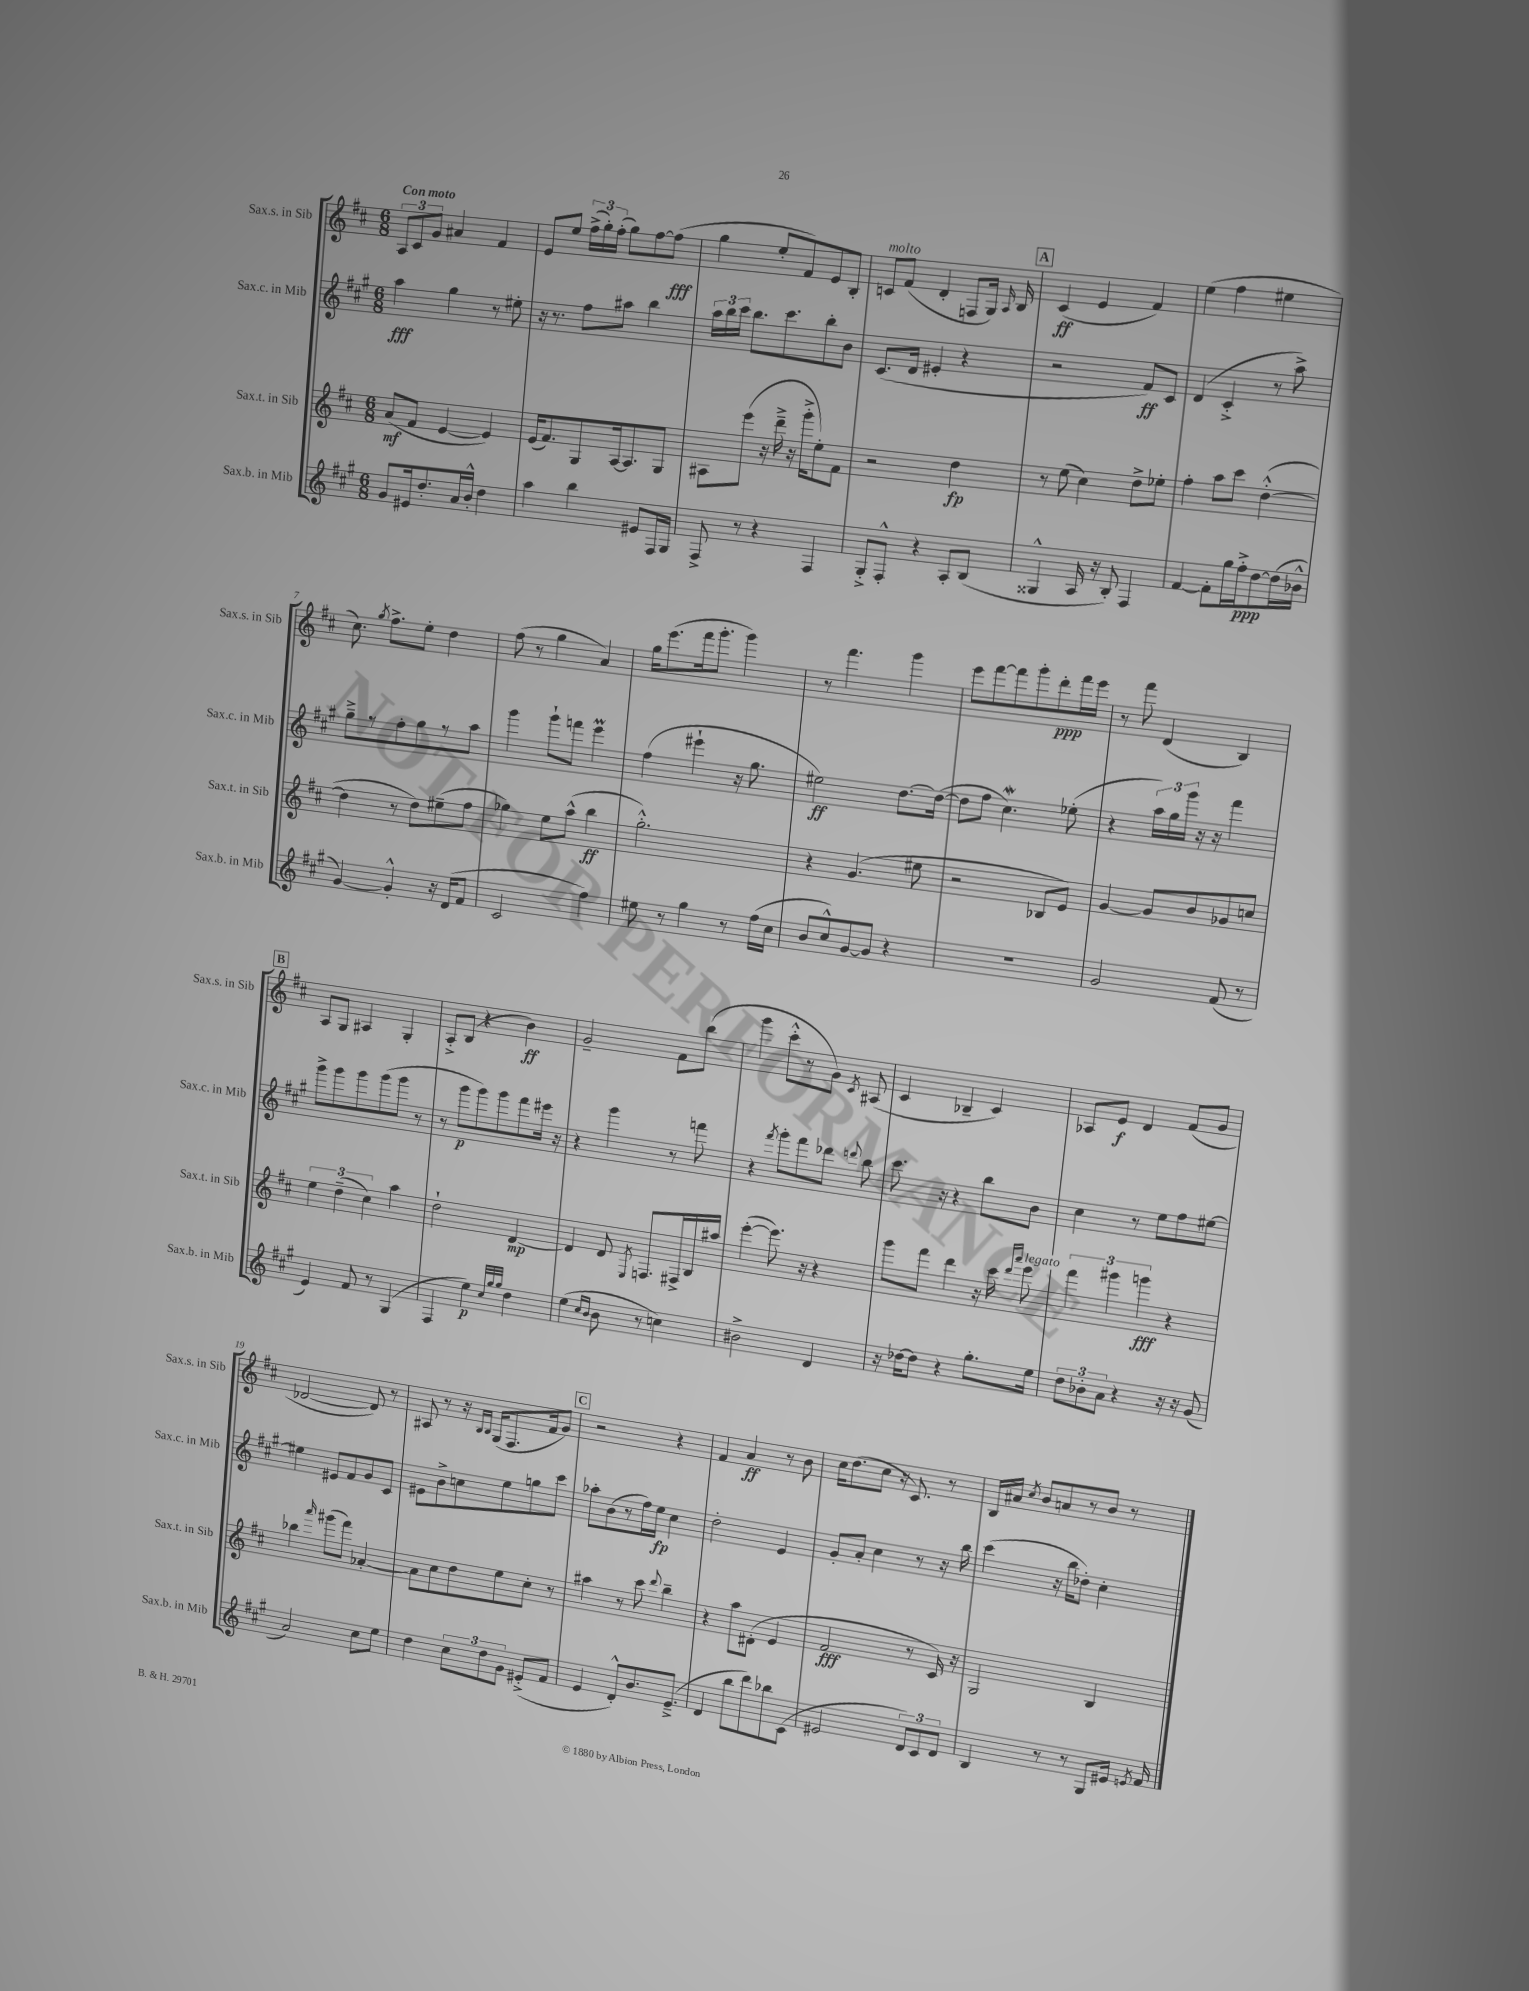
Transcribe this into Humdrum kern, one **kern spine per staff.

**kern	**dynam	**kern	**dynam	**kern	**dynam	**kern	**dynam
*part4	*part4	*part3	*part3	*part2	*part2	*part1	*part1
*staff4	*staff4	*staff3	*staff3	*staff2	*staff2	*staff1	*staff1
*I"Sax.b. in Mib	*	*I"Sax.t. in Sib	*	*I"Sax.c. in Mib	*	*I"Sax.s. in Sib	*
*I'Sax.b. in Mib	*	*I'Sax.t. in Sib	*	*I'Sax.c. in Mib	*	*I'Sax.s. in Sib	*
*clefG2	*	*clefG2	*	*clefG2	*	*clefG2	*
*k[f#c#g#]	*	*k[f#c#]	*	*k[f#c#g#]	*	*k[f#c#]	*
*M6/8	*	*M6/8	*	*M6/8	*	*M6/8	*
=1	=1	=1	=1	=1	=1	=1	=1
!	!	!	!	!	!	!LO:TX:a:B:t=Con moto	!
8g#/L	.	(8a/L	mf	4aa\	fff	12A/L	.
.	.	.	.	.	.	12c#/	.
16e#X/k	.	8f#/J	.	.	.	.	.
.	.	.	.	.	.	12g/J	.
8.dd'/	.	.	.	.	.	.	.
.	.	[4e/	.	4gg#\	.	4a#X/	.
16a/L	.	.	.	.	.	.	.
16b'^^/JJ	.	.	.	.	.	.	.
4dd\	.	4e/])	.	8r	.	4f#/	.
.	.	.	.	8ee#X'\	.	.	.
=2	=2	=2	=2	=2	=2	=2	=2
4aa\	.	(16e/KL	.	16r	.	8e/L	.
.	.	8.f#/)	.	8.r	.	.	.
.	.	.	.	.	.	8ee/J	.
4bb\	.	8G/	.	8ff#\L	.	(24ff#^\LL	.
.	.	.	.	.	.	24gg'\)	.
.	.	.	.	.	.	(24ff#'\JJ	.
.	.	[16A/k	.	8aa#X\J	.	8gg\L)	.
.	.	8.A/]	.	.	.	.	.
8e#X/L	.	.	.	4bb\	.	[8ff#\	.
16F#/L	.	8G/J	.	.	.	(8ff#\J]	fff
16G#/JJ	.	.	.	.	.	.	.
=3	=3	=3	=3	=3	=3	=3	=3
8F#^/	.	8A#X\L	.	24aa\LL	.	4gg\	.
.	.	.	.	24bb\	.	.	.
.	.	.	.	24ccc#\JJ	.	.	.
8r	.	(8eee\J	.	8.bb\L	.	.	.
4r	.	16r	.	.	.	8ee'/L	.
.	.	16ddd~^\	.	8.ccc#\	.	.	.
.	.	16r	.	.	.	8f#/)	.
.	.	16ggg'^\KL	.	.	.	.	.
4F#/	.	8ee'\)	.	8bb'\	.	8e/	.
.	.	8f#\J	.	8b\J	.	8B'/J	.
=4	=4	=4	=4	=4	=4	=4	=4
!	!	!	!	!	!	!LO:TX:a:i:t=molto	!
8G#'^/L	.	2r	.	(8.c#/L	.	8cn/L	.
8F#'^^/J	.	.	.	.	.	(8f#/J	.
.	.	.	.	16d/Jk	.	.	.
4r	.	.	.	4e#X'/	.	4d'/	.
8A'/L	.	4dd\	fp	4r	.	8Fn/L	.
(8B/J	.	.	.	.	.	16G/Jk)	.
.	.	.	.	.	.	16qqA/	.
.	.	.	.	.	.	16B/	.
!!LO:REH:place=s1:t=A
=5	=5	=5	=5	=5	=5	=5	=5
4G##X^^/	.	8r	.	2r	.	(4c#/	ff
.	.	(8ee\	.	.	.	.	.
16A/	.	4cc#\)	.	.	.	4e/	.
16r	.	.	.	.	.	.	.
8B'/)	.	.	.	.	.	.	.
4F#/	.	8dd^\L	.	8f#/L)	ff	4f#/)	.
.	.	8ee-X'\J	.	8c#/J	.	.	.
=6	=6	=6	=6	=6	=6	=6	=6
[4f#/	.	4ff#'\	.	(4d/	.	(4ee\	.
8f#'\L]	.	8aa\L	.	4c#'^/	.	4ff#\	.
16gg#\L	.	8ccc#\J	.	.	.	.	.
16ff#'^\J	ppp	.	.	.	.	.	.
[8dd\	.	([4dd'^^\	.	8r	.	4ee#X\	.
(16dd\L]	.	.	.	8aa^\)	.	.	.
16b-X^^\JJ	.	.	.	.	.	.	.
!!LO:LB:g=z
=7	=7	=7	=7	=7	=7	=7	=7
[4g#/)	.	4dd\]	.	8gg#~^\L	.	8.cc#\)	.
.	.	.	.	8r	.	.	.
.	.	.	.	.	.	8qgg/	.
.	.	.	.	.	.	8.ff#^\L	.
4g#'^^/]	.	8r	.	8ff#'\	.	.	.
.	.	8dd\L)	.	8gg#\	.	8ee'\J	.
16r	.	(8ee#X~\	.	8r	.	4dd\	.
(16d/KL	.	.	.	.	.	.	.
8f#/J	.	8ff#\J	.	8aa\J	.	.	.
=8	=8	=8	=8	=8	=8	=8	=8
2c#/	.	4gg-X\)	.	4ggg#\	.	(8ff#\	.
.	.	.	.	.	.	8r	.
.	.	8ee\L	.	8ggg#`\L	.	4gg\	.
.	.	(8aa^^\J	.	8fffn\J	.	.	.
4ff#\)	.	4bb\	ff	4eeeM\	.	4a/)	.
=9	=9	=9	=9	=9	=9	=9	=9
8ee#X\	.	2.gg'^^\)	.	(4ff#\	.	16gg\KL	.
.	.	.	.	.	.	(8.eee\	.
8r	.	.	.	.	.	.	.
4gg#\	.	.	.	4eee#X`\	.	16fff#\k	.
.	.	.	.	.	.	8.ggg'\J	.
8r	.	.	.	16r	.	4ggg\)	.
.	.	.	.	8.gg#\	.	.	.
(16ff#\LL	.	.	.	.	.	.	.
16cc#\JJ	.	.	.	.	.	.	.
=10	=10	=10	=10	=10	=10	=10	=10
8b/L	.	4r	.	2ee#X\)	ff	8r	.
8cc#^^/)	.	.	.	.	.	4.fff#\	.
[8g#/	.	(4.g/	.	.	.	.	.
8g#/J]	.	.	.	.	.	.	.
4r	.	.	.	[8.dd\L	.	4ggg\	.
.	.	8ee#X\	.	.	.	.	.
.	.	.	.	(16dd\Jk_	.	.	.
=11	=11	=11	=11	=11	=11	=11	=11
2.r	.	2r	.	8dd\L]	.	8eee\L	.
.	.	.	.	8ff#\J	.	[8fff#\	.
.	.	.	.	4.cc#W\)	.	8fff#\]	.
.	.	.	.	.	.	8ggg'\	.
.	.	8B-X/L	.	.	.	8ddd'\	ppp
.	.	8e/J)	.	(8ee-X'\	.	16fff#\L	.
.	.	.	.	.	.	16eee\JJ	.
=12	=12	=12	=12	=12	=12	=12	=12
2g#/	.	[4g/	.	4r	.	8r	.
.	.	.	.	.	.	8fff#\	.
.	.	8g/L]	.	24aa\LL)	.	(4d/	.
.	.	.	.	24gg#\	.	.	.
.	.	.	.	24ggg#\JJ	.	.	.
.	.	8b/	.	16r	.	.	.
.	.	.	.	16r	.	.	.
(8f#/	.	8g-X/	.	4fff#\	.	4B/)	.
8r	.	8ccn/J	.	.	.	.	.
!!LO:LB:g=z
!!LO:REH:place=s1:t=B
=13	=13	=13	=13	=13	=13	=13	=13
4e/)	.	6ee\	.	8ggg#^\L	.	8A/L	.
.	.	.	.	8ggg#\	.	8G/J	.
.	.	(6dd~\	.	.	.	.	.
8f#/	.	.	.	8ggg#\	.	4A#X/	.
.	.	6cc#\)	.	.	.	.	.
8r	.	.	.	(8ggg#\	.	.	.
(4G#/	.	4aa\	.	8ggg#\J	.	4G'/	.
.	.	.	.	8r	.	.	.
=14	=14	=14	=14	=14	=14	=14	=14
4F#/	.	2dd`\	.	8r	.	8A'^/L	.
.	.	.	.	8ggg#\L	p	(8B/J	.
4ee\)	p	.	.	8ggg#\)	.	4r	.
.	.	.	.	8ggg#\	.	.	.
32qqcc#/LLL	.	.	.	.	.	.	.
32qqgg#/	.	.	.	.	.	.	.
32qqgg#/JJJ	.	.	.	.	.	.	.
4dd\	.	[4d/	mp	8fff#\	.	4b\)	ff
.	.	.	.	16eee#X\Jk	.	.	.
.	.	.	.	16r	.	.	.
=15	=15	=15	=15	=15	=15	=15	=15
(4ee\	.	4d/]	.	4r	.	2g~/	.
16qqcc#/LL	.	.	.	.	.	.	.
16qqb/JJ	.	.	.	.	.	.	.
8b\	.	8d/	.	4ggg#\	.	.	.
.	.	8qE/	.	.	.	.	.
8r	.	8.Fn/L	.	.	.	.	.
4ccn\)	.	.	.	8r	.	8f#\L	.
.	.	16F#X^/L	.	.	.	.	.
.	.	16B/	.	8fffn\	.	(8bb\J	.
.	.	16aa#X/JJ	.	.	.	.	.
=16	=16	=16	=16	=16	=16	=16	=16
2b#X^\	.	([4eee'\	.	4r	.	4ggg\	.
.	.	.	.	8qfff#/	.	.	.
.	.	8.eee\])	.	8ggg#'\L	.	8ccc#'^^\L	.
.	.	.	.	8fff#\	.	8r	.
.	.	16r	.	.	.	.	.
4d/	.	4r	.	8ddd-X\J	.	8g\J)	.
.	.	.	.	8qqdddn/	.	8qc#/	.
.	.	.	.	8bb\	.	(8A#X/	.
=17	=17	=17	=17	=17	=17	=17	=17
16r	.	8ggg\L	.	8.ccc#\	.	4c#/	.
[16dd-X\KL	.	.	.	.	.	.	.
8dd-\J]	.	8fff#\J	.	.	.	.	.
.	.	.	.	16r	.	.	.
4r	.	4ddd\	.	4r	.	4B-X~/	.
8.gg#'\L	.	16r	.	8bb\L	.	4c#/)	.
.	.	16ccc#\	.	.	.	.	.
.	.	16qqddd/LL	.	.	.	.	.
.	.	16qqaaa/JJ	.	.	.	.	.
!	!	!LO:TX:a:i:t=legato	!	!	!	!	!
.	.	8eee\	.	8b\J	.	.	.
16ee\Jk	.	.	.	.	.	.	.
=18	=18	=18	=18	=18	=18	=18	=18
12dd\L	.	6fff#\	.	4cc#\	.	8A-X/L	.
12b-X'\	.	.	.	.	.	.	.
.	.	.	.	.	.	8e/J	f
12a\J	.	6ggg#X\	.	.	.	.	.
4r	.	.	.	8r	.	4d/	.
.	.	6gggn\	fff	.	.	.	.
.	.	.	.	8ee\L	.	.	.
16r	.	4r	.	8ff#\	.	(8f#/L	.
16r	.	.	.	.	.	.	.
(8g#/	.	.	.	[8ee#X\J	.	8g/J	.
!!LO:LB:g=z
=19	=19	=19	=19	=19	=19	=19	=19
2a/)	.	4bb-X\	.	4ee#X\]	.	[2d-X/	.
.	.	16qqaaa/	.	.	.	.	.
.	.	(8ggg#X\L	.	8e#X/L	.	.	.
.	.	8fff#\J)	.	8f#/	.	.	.
8cc#\L	.	[4a-X'/	.	8g#/	.	8d-/])	.
8ee\J	.	.	.	8c#/J	.	8r	.
=20	=20	=20	=20	=20	=20	=20	=20
4dd\	.	8a-\L]	.	8e#X\L	.	8A#X/	.
.	.	8cc#\	.	8b^\	.	8r	.
12cc#\L	.	8dd\	.	8ccn\	.	16r	.
.	.	.	.	.	.	16qqB/LL	.
.	.	.	.	.	.	16qqB/JJ	.
.	.	.	.	.	.	(16G/KL	.
12dd\	.	.	.	.	.	.	.
.	.	8ee\	.	8ee\	.	8.F#/	.
12g#\J	.	.	.	.	.	.	.
(8e#X'^/L	.	8cc#'\J	.	8ggn\	.	.	.
.	.	.	.	.	.	16f#/k	.
8f#/J	.	8r	.	8ccc#\J	.	8g/J)	.
!!LO:REH:place=s1:t=C
=21	=21	=21	=21	=21	=21	=21	=21
4e/	.	4aa#X\	.	8aa-X'\L	.	2r	.
.	.	.	.	(8b\	.	.	.
8d'^^/L)	.	8r	.	8r	.	.	.
8.b/	.	8ccc#\	.	16ff#\L)	.	.	.
.	.	.	.	16ee\JJ	fp	.	.
.	.	8qqddd/	.	.	.	.	.
.	.	4bb~\	.	4cc#\	.	4r	.
(8.e~^/J	.	.	.	.	.	.	.
=22	=22	=22	=22	=22	=22	=22	=22
4d/	.	4r	.	2dd'\	.	4f#/	.
8bb\L	.	8aa\L	.	.	.	4a/	ff
8ddd\)	.	(8d#X'\J	.	.	.	.	.
8bb-X\	.	4e/	.	4e/	.	8r	.
(8c#\J	.	.	.	.	.	8b\	.
=23	=23	=23	=23	=23	=23	=23	=23
2e#X/	.	2f#/	fff	8g#'/L	.	16cc#\KL	.
.	.	.	.	.	.	(8.dd\	.
.	.	.	.	8a'/J	.	.	.
.	.	.	.	4cc#\	.	8cc#\J	.
.	.	.	.	.	.	16r	.
.	.	.	.	.	.	8.c#/)	.
12d/L)	.	8r	.	8r	.	.	.
12c#/	.	.	.	.	.	.	.
.	.	16c#/)	.	16r	.	8r	.
12d/J	.	.	.	.	.	.	.
.	.	16r	.	16bb\	.	.	.
=24	=24	=24	=24	=24	=24	=24	=24
4B/	.	2G/	.	(4ccc#\	.	16B/LL	.
.	.	.	.	.	.	16a#X/JJ	.
.	.	.	.	.	.	8qcc#/	.
.	.	.	.	.	.	8b/L	.
8r	.	.	.	16r	.	8an/	.
.	.	.	.	16bb\KL	.	.	.
8r	.	.	.	8dd-X'\J)	.	8r	.
8G#/L	.	4B/	.	4cc#'\	.	8b/J	.
16e#X/Jk	.	.	.	.	.	8r	.
8qen/	.	.	.	.	.	.	.
16f#/	.	.	.	.	.	.	.
==	==	==	==	==	==	==	==
*-	*-	*-	*-	*-	*-	*-	*-
